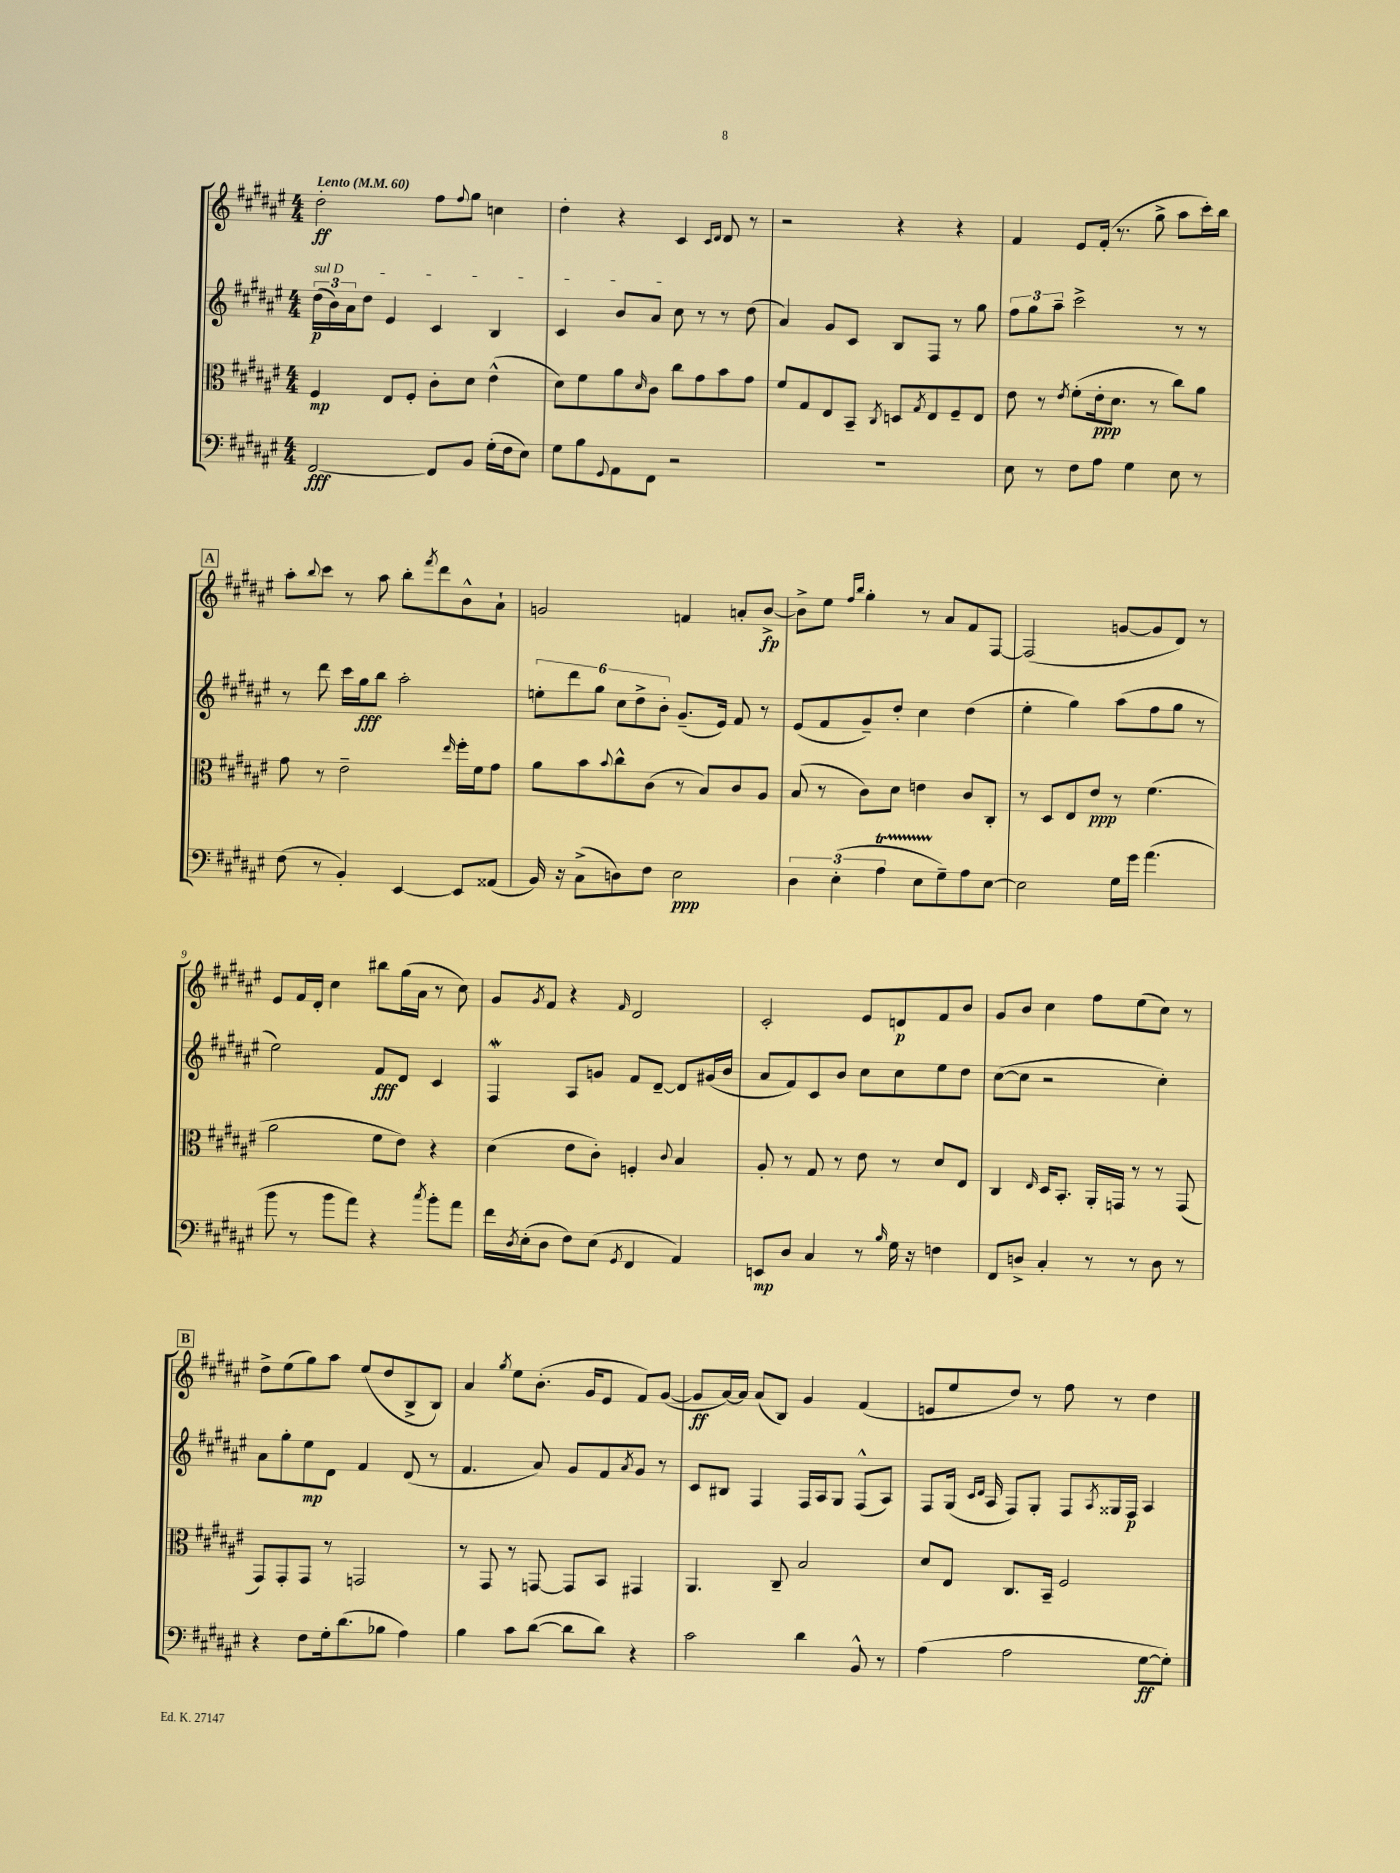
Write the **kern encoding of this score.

**kern	**dynam	**kern	**dynam	**kern	**dynam	**kern	**dynam
*part4	*part4	*part3	*part3	*part2	*part2	*part1	*part1
*staff4	*staff4	*staff3	*staff3	*staff2	*staff2	*staff1	*staff1
*clefF4	*	*clefC3	*	*clefG2	*	*clefG2	*
*k[f#c#g#d#a#e#]	*	*k[f#c#g#d#a#e#]	*	*k[f#c#g#d#a#e#]	*	*k[f#c#g#d#a#e#]	*
*M4/4	*	*M4/4	*	*M4/4	*	*M4/4	*
*MM60	*	*MM60	*	*MM60	*	*MM60	*
=1	=1	=1	=1	=1	=1	=1	=1
!	!	!	!	!	!	!LO:TX:a:B:t=Lento	!
!	!	!	!	!LO:TX:a:i:t=sul D	!	!	!
[2FF#/	fff	4F#/	mp	(24dd#\LL	p	2dd#'\	ff
.	.	.	.	24b\)	.	.	.
.	.	.	.	24a#\J	.	.	.
.	.	.	.	8dd#\J	.	.	.
.	.	8E#/L	.	4e#/	.	.	.
.	.	8F#'/J	.	.	.	.	.
8FF#/L]	.	8c#'\L	.	4c#/	.	8ff#\L	.
.	.	.	.	.	.	8qqff#/	.
8BB/J	.	8d#\J	.	.	.	8gg#\J	.
(16G#'\LL	.	(4e#^^\	.	4B/	.	4ccn\	.
16F#\J	.	.	.	.	.	.	.
8E#\J)	.	.	.	.	.	.	.
=2	=2	=2	=2	=2	=2	=2	=2
8G#\L	.	8d#\L)	.	4c#/	.	4dd#'\	.
8B\	.	8f#\	.	.	.	.	.
8qqGG#/	.	.	.	.	.	.	.
8AA#\	.	8a#\	.	8b/L	.	4r	.
.	.	16qqd#/	.	.	.	.	.
8FF#\J	.	8c#\J	.	8a#/J	.	.	.
2r	.	8cc#\L	.	8cc#\	.	4c#/	.
.	.	8g#\	.	8r	.	.	.
.	.	.	.	.	.	16qqc#/LL	.
.	.	.	.	.	.	16qqd#/JJ	.
.	.	8b\	.	8r	.	8d#/	.
.	.	8g#\J	.	(8dd#\	.	8r	.
=3	=3	=3	=3	=3	=3	=3	=3
1r	.	8f#/L	.	4a#/)	.	2r	.
.	.	8G#/	.	.	.	.	.
.	.	8E#/	.	8g#/L	.	.	.
.	.	8BB~/J	.	8c#/J	.	.	.
.	.	8qC#/	.	.	.	.	.
.	.	8Dn/L	.	8B/L	.	4r	.
.	.	8qG#/	.	.	.	.	.
.	.	8E#/	.	8F#/J	.	.	.
.	.	8F#~/	.	8r	.	4r	.
.	.	8E#/J	.	8gg#\	.	.	.
=4	=4	=4	=4	=4	=4	=4	=4
8E#\	.	8e#\	.	12ff#\L	.	4f#/	.
.	.	.	.	12gg#\	.	.	.
8r	.	8r	.	.	.	.	.
.	.	.	.	12aa#~\J	.	.	.
.	.	8qe#/	.	.	.	.	.
8F#\L	.	(8f#'\L	.	2ccc#^\	.	8e#/L	.
8A#\J	.	16e#'\k	ppp	.	.	(16f#'/Jk	.
.	.	8.d#\J	.	.	.	8.r	.
4G#\	.	.	.	.	.	.	.
.	.	8r	.	.	.	8gg#^\	.
8E#\	.	8cc#\L)	.	8r	.	8aa#\L	.
8r	.	8a#\J	.	8r	.	16ccc#'\L)	.
.	.	.	.	.	.	16bb\JJ	.
!!LO:LB:g=z
!!LO:REH:place=s1:t=A
=5	=5	=5	=5	=5	=5	=5	=5
(8F#\	.	8g#\	.	8r	.	8aa#'\L	.
.	.	.	.	.	.	8qqbb/	.
8r	.	8r	.	8ddd#\	.	8ccc#\J	.
4BB'/)	.	2e#~\	.	16ccc#\LL	.	8r	.
.	.	.	.	16gg#\J	fff	.	.
.	.	.	.	8bb\J	.	8aa#\	.
[4EE#/	.	.	.	2aa#'\	.	8bb'\L	.
.	.	.	.	.	.	8qfff#/	.
.	.	.	.	.	.	8ddd#\	.
.	.	16qqee#/	.	.	.	.	.
8EE#/L]	.	16ff#'\LL	.	.	.	8b^^\	.
.	.	16f#\J	.	.	.	.	.
(8AA##X/J	.	8g#\J	.	.	.	8a#`\J	.
=6	=6	=6	=6	=6	=6	=6	=6
16BB/)	.	8a#\L	.	12een'\L	.	2gn/	.
16r	.	.	.	.	.	.	.
.	.	.	.	12ddd#\	.	.	.
(8C#^\L	.	8b\	.	.	.	.	.
.	.	.	.	12gg#\J	.	.	.
.	.	8qqb/	.	.	.	.	.
8Dn\)	.	8cc#^^\	.	12cc#\L	.	.	.
.	.	.	.	12dd#^\	.	.	.
8F#\J	.	(8c#\J	.	.	.	.	.
.	.	.	.	12b'\J	.	.	.
2E#\	ppp	8r	.	(8.g#~/L	.	4fn/	.
.	.	8B/L)	.	.	.	.	.
.	.	.	.	16e#/Jk)	.	.	.
.	.	8c#/	.	8f#/	.	8an'/L	.
.	.	8A#/J	.	8r	.	[8b^/J	fp
=7	=7	=7	=7	=7	=7	=7	=7
6D#\	.	(8B/	.	(8e#/L	.	8b^\L]	.
.	.	8r	.	8f#/	.	8ee#\J	.
(6E#'\	.	.	.	.	.	.	.
.	.	.	.	.	.	16qqff#/LL	.
.	.	.	.	.	.	16qqbb/JJ	.
.	.	8c#\L)	.	8g#~/)	.	4gg#'\	.
6A#t\	.	.	.	.	.	.	.
.	.	8d#\J	.	8dd#'/J	.	.	.
8E#TTT\L	.	4en\	.	4cc#\	.	8r	.
8G#~\)	.	.	.	.	.	8a#/L	.
8A#\	.	8c#/L	.	(4dd#\	.	8f#/	.
[8E#\J	.	8C#'/J	.	.	.	[8F#/J	.
=8	=8	=8	=8	=8	=8	=8	=8
2E#\]	.	8r	.	4ee#'\	.	(2F#/]	.
.	.	8D#/L	.	.	.	.	.
.	.	8E#/	.	4gg#\)	.	.	.
.	.	8e#/J	ppp	.	.	.	.
16G#\LL	.	8r	.	(8aa#\L	.	[8gn/L	.
16g#\JJ	.	.	.	.	.	.	.
(4.a#\	.	(4.f#\	.	8ff#\	.	8g/]	.
.	.	.	.	8gg#\J	.	8d#/J)	.
.	.	.	.	8r	.	8r	.
!!LO:LB:g=z
=9	=9	=9	=9	=9	=9	=9	=9
8b\	.	2a#\	.	2ee#\)	.	8e#/L	.
8r	.	.	.	.	.	16f#/L	.
.	.	.	.	.	.	16d#'/JJ	.
8b\L	.	.	.	.	.	4cc#\	.
8a#\J)	.	.	.	.	.	.	.
4r	.	8f#\L	.	8f#/L	fff	8bb#X\L	.
.	.	8e#\J)	.	8d#/J	.	(16gg#\L	.
.	.	.	.	.	.	16a#\JJ	.
8qcc#/	.	.	.	.	.	.	.
8b'\L	.	4r	.	4c#/	.	8r	.
8a#\J	.	.	.	.	.	8cc#\)	.
=10	=10	=10	=10	=10	=10	=10	=10
16f#\LL	.	(4d#\	.	4F#w/	.	8g#/L	.
8qD#/	.	.	.	.	.	.	.
(16E#'\J	.	.	.	.	.	.	.
.	.	.	.	.	.	8qg#/	.
8D#\J	.	.	.	.	.	8f#/J	.
8F#\L)	.	8e#\L	.	8A#/L	.	4r	.
(8E#\J	.	8c#'\J)	.	8gn/J	.	.	.
8qGG#/	.	.	.	.	.	16qqf#/	.
4FF#/	.	4Fn'/	.	8f#/L	.	2d#/	.
.	.	.	.	[8d#~/J	.	.	.
.	.	8qqc#/	.	.	.	.	.
4AA#/)	.	4B/	.	8d#/L]	.	.	.
.	.	.	.	(16g#X/L	.	.	.
.	.	.	.	16b/JJ	.	.	.
=11	=11	=11	=11	=11	=11	=11	=11
8EEn/L	mp	8A#'/	.	8a#/L	.	2c#'/	.
8D#/J	.	8r	.	8f#/)	.	.	.
4C#/	.	8G#/	.	8c#/	.	.	.
.	.	8r	.	8b/J	.	.	.
8r	.	8e#\	.	8cc#\L	.	8e#/L	.
16qqB/	.	.	.	.	.	.	.
16G#\	.	8r	.	8cc#\	.	8dn/	p
16r	.	.	.	.	.	.	.
4Fn\	.	8d#/L	.	8ee#\	.	8f#/	.
.	.	8E#/J	.	8dd#\J	.	8b/J	.
=12	=12	=12	=12	=12	=12	=12	=12
8FF#/L	.	4C#/	.	([8cc#\L	.	8g#/L	.
8Dn^/J	.	.	.	8cc#\J]	.	8b/J	.
.	.	16qqE#/	.	.	.	.	.
4C#'/	.	16D#/KL	.	2r	.	4cc#\	.
.	.	8.BB'/J	.	.	.	.	.
8r	.	16AA#'/LL	.	.	.	8ff#\L	.
.	.	16GGn/JJ	.	.	.	.	.
8r	.	8r	.	.	.	(8ee#\	.
8D\	.	8r	.	4cc#'\)	.	8cc#\J)	.
8r	.	(8GG/	.	.	.	8r	.
!!LO:LB:g=z
!!LO:REH:place=s1:t=B
=13	=13	=13	=13	=13	=13	=13	=13
4r	.	8GG#/L)	.	8a#\L	.	8dd#^\L	.
.	.	8GG#'/	.	8gg#'\	.	(8ee#\	.
8F#\L	.	8GG#/J	.	8ee#\	mp	8gg#\)	.
16G#'\k	.	8r	.	8d#\J	.	8aa#\J	.
(8.d#\	.	.	.	.	.	.	.
.	.	2GGn/	.	4f#/	.	(8ee#/L	.
8B-X\J	.	.	.	.	.	8dd#/	.
4A#\)	.	.	.	(8d#/	.	8B^/	.
.	.	.	.	8r	.	8B/J)	.
=14	=14	=14	=14	=14	=14	=14	=14
4B\	.	8r	.	4.f#/	.	4a#/	.
.	.	8GG#/	.	.	.	.	.
.	.	.	.	.	.	8qgg#/	.
8c#\L	.	8r	.	.	.	8ee#\L	.
([8d#\J	.	[8GGn/	.	8a#/)	.	(8.b'\J	.
8d#\L]	.	8GG/L]	.	8g#/L	.	.	.
.	.	.	.	.	.	16g#/KL	.
8d#\J)	.	8BB/J	.	8f#/	.	8e#/J	.
.	.	.	.	8qa#/	.	.	.
4r	.	4GG#X/	.	8g#/J	.	8f#/L)	.
.	.	.	.	8r	.	([8g#/J	.
=15	=15	=15	=15	=15	=15	=15	=15
2c#\	.	4.AA#/	.	8c#/L	.	8g#/L]	ff
.	.	.	.	8B#X/J	.	[16a#/L)	.
.	.	.	.	.	.	16a#/JJ]	.
.	.	.	.	4F#/	.	(8a#/L	.
.	.	8C#~/	.	.	.	8B/J)	.
4d#\	.	2B/	.	16F#/LL	.	4g#/	.
.	.	.	.	16A#/J	.	.	.
.	.	.	.	8G#/J	.	.	.
8BB^^/	.	.	.	(8F#^^/L	.	(4f#/	.
8r	.	.	.	8A#/J)	.	.	.
=16	=16	=16	=16	=16	=16	=16	=16
(4A#\	.	8d#/L	.	8F#/L	.	8en/L	.
.	.	8E#/J	.	(16G#/Jk	.	8ee#/	.
.	.	.	.	16qqc#/LL	.	.	.
.	.	.	.	16qqd#/JJ	.	.	.
.	.	.	.	16A#/	.	.	.
2A#\	.	8.C#/L	.	8F#/L)	.	8dd#/J)	.
.	.	.	.	8G#'/J	.	8r	.
.	.	16BB~/Jk	.	.	.	.	.
.	.	2F#/	.	8F#/L	.	8ff#\	.
.	.	.	.	8qA#/	.	.	.
.	.	.	.	16G##X/L	.	8r	.
.	.	.	.	16F#/JJ	p	.	.
[8G#\L	ff	.	.	4A#/	.	4dd#\	.
8G#'\J])	.	.	.	.	.	.	.
==	==	==	==	==	==	==	==
*-	*-	*-	*-	*-	*-	*-	*-
